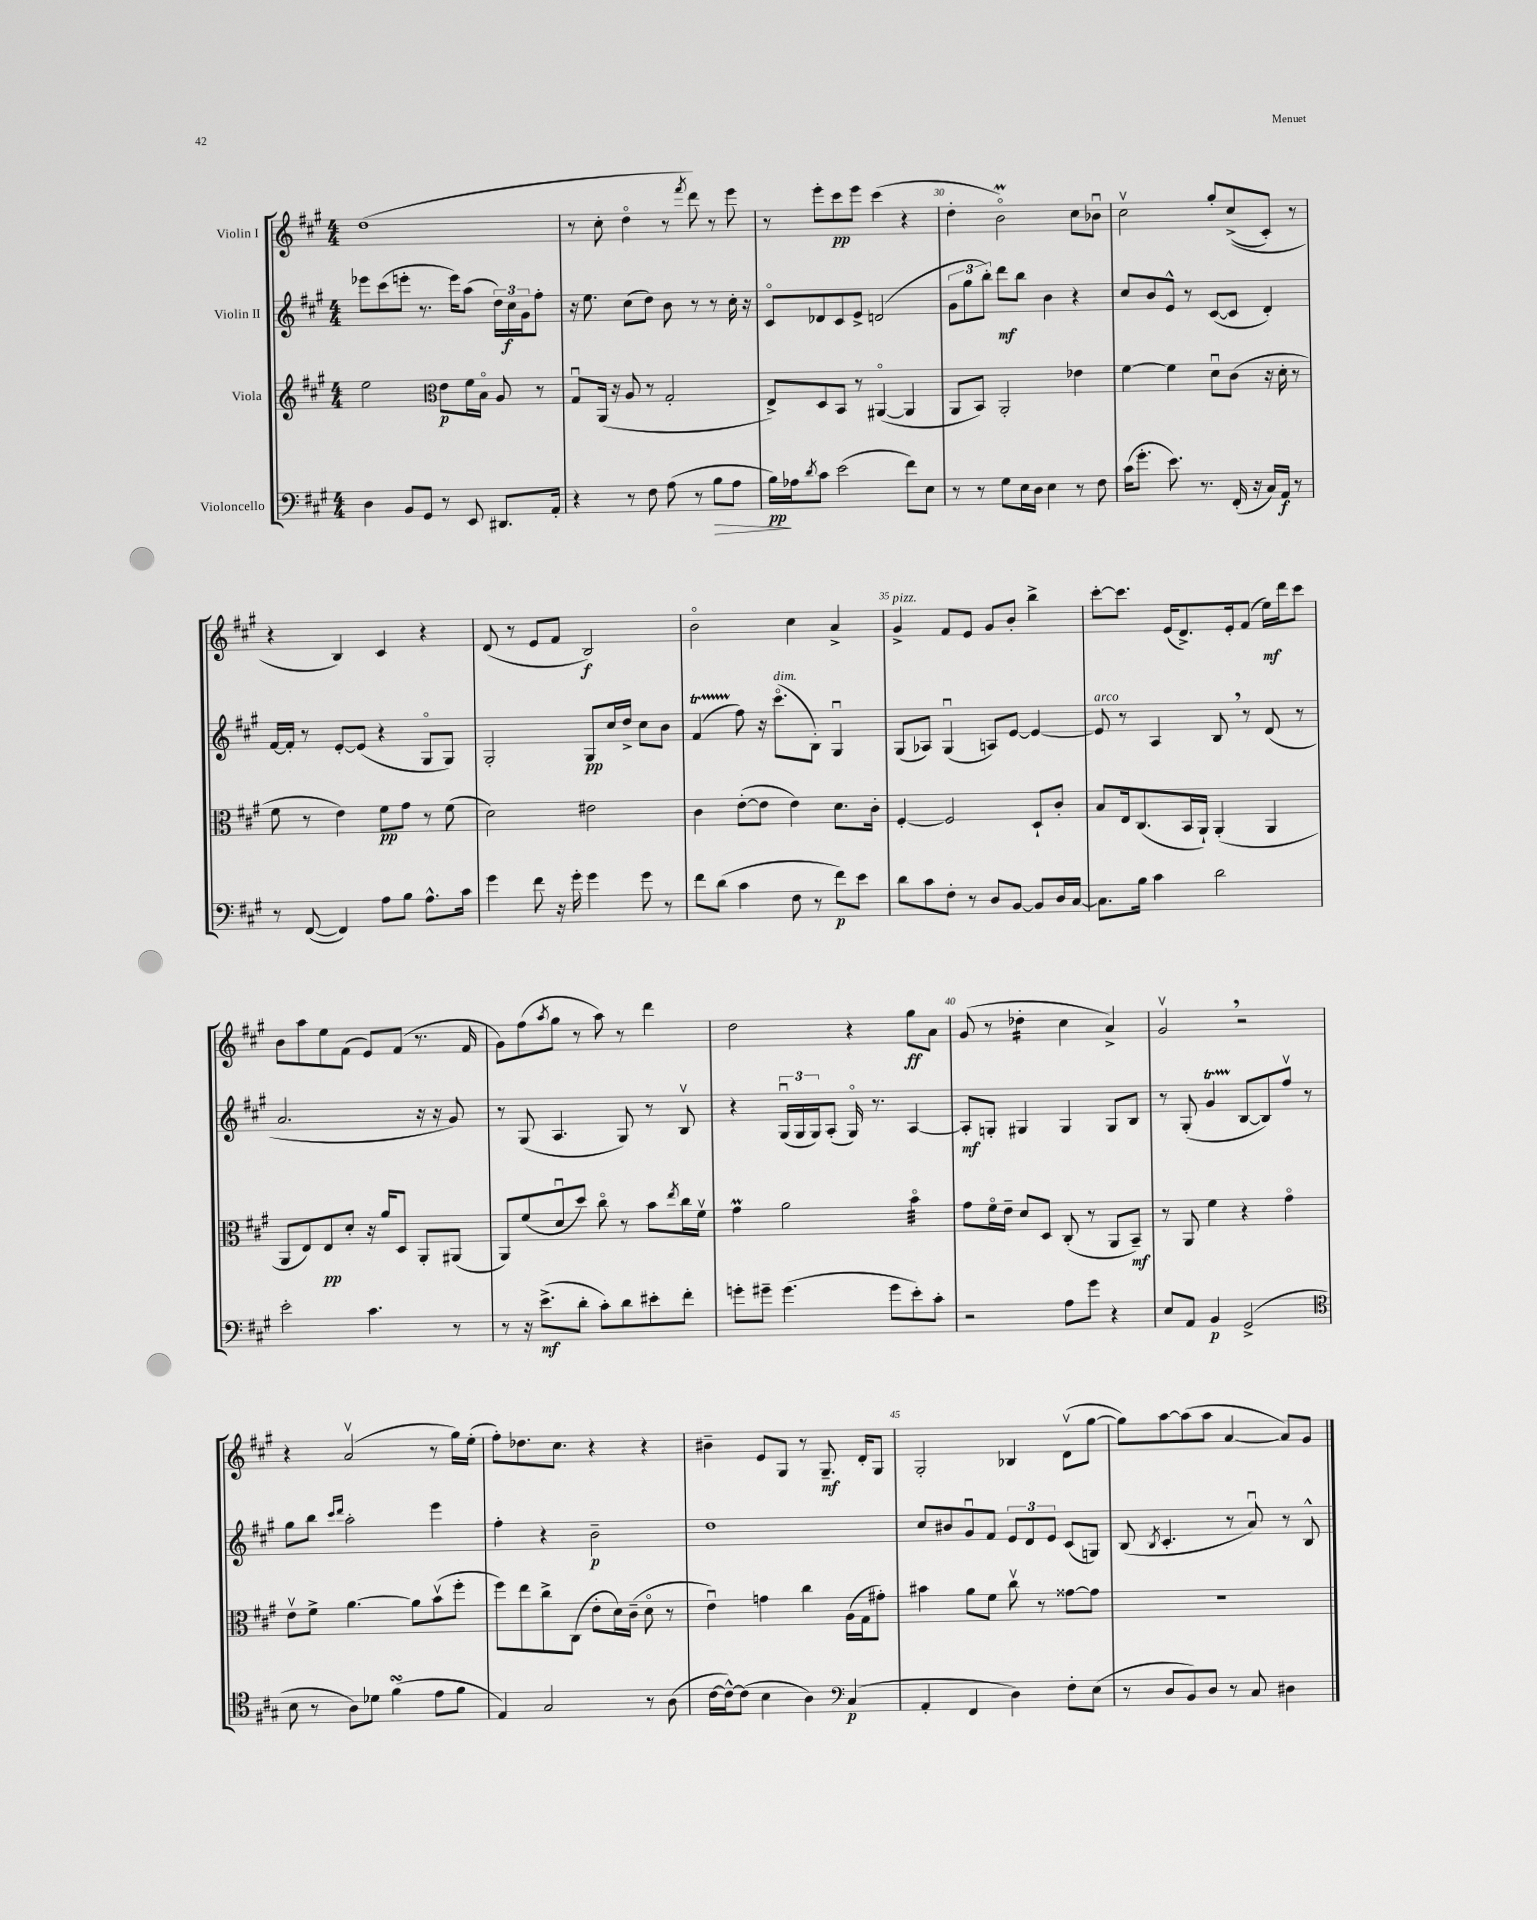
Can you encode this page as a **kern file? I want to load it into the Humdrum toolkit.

**kern	**kern	**kern	**kern
*staff4	*staff3	*staff2	*staff1
*clefF4	*clefG2	*clefG2	*clefG2
*k[f#c#g#]	*k[f#c#g#]	*k[f#c#g#]	*k[f#c#g#]
*M4/4	*M4/4	*M4/4	*M4/4
4D\	2ee\	8eee-\L	(1dd
.	.	(8ccc#\	.
8BB/L	.	8eee'\J	.
8GG#/J	.	8.r	.
*	*clefC3	*	*
8r	8e\L	.	.
.	.	16eee\LK)	.
8EE/	16f#\L	(8aa\J	.
.	16Bo\JJ	.	.
8.DD#/L	8A/	24dd\LL)	.
.	.	24cc#\	.
.	.	24g#\J	.
.	8r	8ff#'\J	.
16AA'/Jk	.	.	.
=	=	=	=
4r	8G#u/L	16r	8r
.	.	8.ee\	.
.	(16AA/Jk	.	8cc#'\
.	16r	.	.
8r	8A/	(8cc#\L	4ddo\
8F#\	8r	8dd\J)	.
(8A\	2G#'/	8b\	8r
.	.	.	8qfff#/
8r	.	8r	8ddd\)
8B\L	.	8r	8r
8A\J	.	16cc#'\	8eee\
.	.	16r	.
=	=	=	=
16B\LL)	8E^/L)	8c#o/L	8r
16A-\J	.	.	.
8qd/	.	.	.
8c#\J	8D/	8d-/	8eee'\L
(2e\	8BB/J	8c#/	8ccc#\
.	8r	8e^/J	8eee\J
.	([4AA#o/	(2d/	(4ccc#\
8f#\L)	4AA#/]	.	4r
8E\J	.	.	.
=	=	=	=
8r	8AA/L	12g#\L	4dd'\
.	.	12gg#\	.
8r	8BB/J)	.	.
.	.	12bb'\J)	.
8G#\L	2AA'/	8ddd\L	2bo\)
16E\L	.	8bb\J	.
16D\JJ	.	.	.
4E\	.	4b\	.
8r	4e-\	4r	8cc#\L
8F#\	.	.	8b-u\J
=	=	=	=
(16c#\LK	[4f#\	8cc#/L	2cc#v\
8.g#'\J	.	.	.
.	.	8b/	.
8.e\)	4f#\]	8e^^/J	.
.	.	8r	.
8.r	.	.	.
.	8du\L	([8c#/L	8gg#'/L
(16FF#'/	(8c#\J	8c#/]J	&((8cc#^/
16r	.	.	.
16C#/LL)	16r	4d'/)	8c#'/J)
16AA/JJ	16d'\	.	.
8r	8r	.	8r
=	=	=	=
8r	8f#\	[16f#/LL	4r
.	.	16f#'/]JJ	.
([8FF#/	8r	8r	.
4FF#/])	4e\)	[8e'/L	4B/&)
.	.	(8e/]J	.
8A\L	8f#\L	4r	4c#/
8B\J	8g#\J	.	.
8.A^^\L	8r	8G#o/L	4r
.	(8f#\	8G#/J)	.
16c#\Jk	.	.	.
=	=	=	=
4g#\	2d\)	2G#'/	(8d/
.	.	.	8r
8f#\	.	.	8e/L
16r	.	.	8f#/J
16g#'\	.	.	.
4g#\	2e#\	8G#/L	2B/)
.	.	16cc#/L	.
.	.	16dd^/JJ	.
8g#\	.	8cc#\L	.
8r	.	8b\J	.
=	=	=	=
8f#\L	4c#\	(4f#/	2bo\
(8d\J	.	.	.
4c#\	([8e'\L	8ff#\)	.
.	8e\]J	16r	.
.	.	(8.ccc#o\L	.
8F#\	4e\)	.	4cc#\
8r	.	8B'\J)	.
8f#\L)	8.d\L	4G#u/	4a^/
8e\J	.	.	.
.	16c#'\Jk	.	.
=	=	=	=
8d\L	[4F#'/	(8G#/L	4g#^/
8c#\	.	8A-/J)	.
8F#'\J	2F#/]	(4G#u/	8f#/L
8r	.	.	8e/J
8D/L	.	8A/L)	8g#/L
[8BB/J	.	[8e/J	8b'/J
8BB/]L	8D`/L	4e/_	4bb^\
16D/L	8c#'/J	.	.
[16C#/JJ	.	.	.
=	=	=	=
8.C#\]L	8B/L	8e/]	[8ccc#'\L
.	16E/k	8r	8.ccc#\]J
16B\Jk	(8.C#/	.	.
4c#\	.	4A/	.
.	.	.	(16e/LK
.	16BB/L	.	8.d^/)
.	16AA`/JJ)	.	.
2d\	(4AA'/	8B/	.
.	.	.	16e'/k
.	.	8r	(8f#/J
.	4AA/	(8d/	16ee\LL)
.	.	.	16ddd\J
.	.	8r	8ccc#\J
=	=	=	=
2e'\	8AA/L	2.a/	8b\L
.	8E/)	.	8aa\
.	8E/	.	8ee\
.	8d'/J	.	(8f#\J
4.c#\	16r	.	8e/L)
.	16a/LK	.	.
.	8D/J	.	(8f#/J
.	8AA'/L	16r	8.r
.	.	16r	.
8r	(8AA#/J	8g#/)	.
.	.	.	16f#/
=	=	=	=
8r	8AA/L)	8r	8g#\L)
16r	(8f#/	(8G#/	(8ff#\
(8.e^\L	.	.	.
.	.	.	8qaa/
.	8du/	4.A/	8gg#\J
8d'\J	8dd/J)	.	8r
8c#'\L)	8cc#o\	.	8aa\)
8d\	8r	8G#/)	8r
8e#'\	8b\L	8r	4ddd\
.	8qee/	.	.
8f#'\J	16cc#\L	8Bv/	.
.	16f#v\JJ	.	.
=	=	=	=
8g'\L	4g#\	4r	2dd\
8g#~\J	.	.	.
(4.g#\	2a\	(24G#u/LL	.
.	.	24G#/	.
.	.	24G#/J)	.
.	.	(8A'/J	.
.	.	16G#o/)	4r
.	.	8.r	.
8g#\L	.	.	.
8e'\)	4bo\	[4A/	8gg#\L
8c#'\J	.	.	8a\J
=	=	=	=
2r	8g#\L	8A'/]L	(8g#/
.	16f#o\L	8G'/J	8r
.	16e~\JJ	.	.
.	8d/L	4G#/	4dd-'\
.	8D/J	.	.
8A\L	(8C#'/	4G#/	4cc#\
8g#\J	8r	.	.
4r	8AA/L	8G#/L	4a^/)
.	8BB~/J)	8B/J	.
=	=	=	=
8E/L	8r	8r	2g#v/
8AA/J	8AA/	(8G#'/	.
4BB/	4f#\	4g#/	.
(2GG#^/	4r	[8B/L	2r
.	.	8B/])	.
.	4g#o\	8ff#v/J	.
.	.	8r	.
=	=	=	=
*clefC4	*	*	*
8B\	8ev\L	8gg#\L	4r
8r	8f#^\J	8bb\J	.
.	.	16qqccc#/LL	.
.	.	16qqddd/JJ	.
8A\L)	[4.a\	2aa'\	(2av/
8d-\J	.	.	.
(4f#\	.	.	.
.	8a\]L	.	.
8e\L	(8bv\	4eee\	8r
8f#\J	8ff#'\J	.	16gg#\LL)
.	.	.	(16ee'\JJ
=	=	=	=
4E/)	8ff#\L)	4ff#'\	8ff#'\L)
.	8ee\	.	8.dd-\
2G#/	8cc#^\	4r	.
.	.	.	8.cc#\J
.	(8C#\J	.	.
.	8e'\L	2b~\	4r
.	16d\L)	.	.
.	(16c#~\JJ	.	.
8r	8do\	.	4r
(8A\	8r	.	.
=	=	=	=
[16c#\LL	4eu\)	1dd	4b#~\
16c#^^\_J)	.	.	.
(8c#\]J	.	.	.
4B\	4g\	.	8e/L
.	.	.	8G#/J
4A\)	4cc#\	.	8r
.	.	.	8.G#~/
*clefF4	*	*	*
(4C#/	(16A\LL	.	.
.	16G#\J	.	16d'/LK
.	8g#'\J)	.	8G#/J
=	=	=	=
4AA'/	4b#\	8cc#/L	2G#'/
.	.	8b#/	.
4FF#/	8a\L	8g#u/	.
.	8f#\J	8f#/J	.
4D\)	8cc#v\	12e/L	4B-/
.	.	12d/	.
.	8r	.	.
.	.	12e/J	.
8F#'\L	[8g##\L	(8c#/L	(8dv\L
(8E\J	8g##\]J	8G/J)	[8gg#\J
=	=	=	=
8r	1r	(8B/	8gg#\]L)
.	.	8qB/	.
8D/L	.	4.c#'/	[8aa\
8BB/)	.	.	(8aa\]
8D/J	.	.	8aa\J
8r	.	8r	[4a/
8C#/	.	8au/)	.
4D#\	.	8r	8a/]L)
.	.	8B^^/	8g#/J
==	==	==	==
*-	*-	*-	*-
